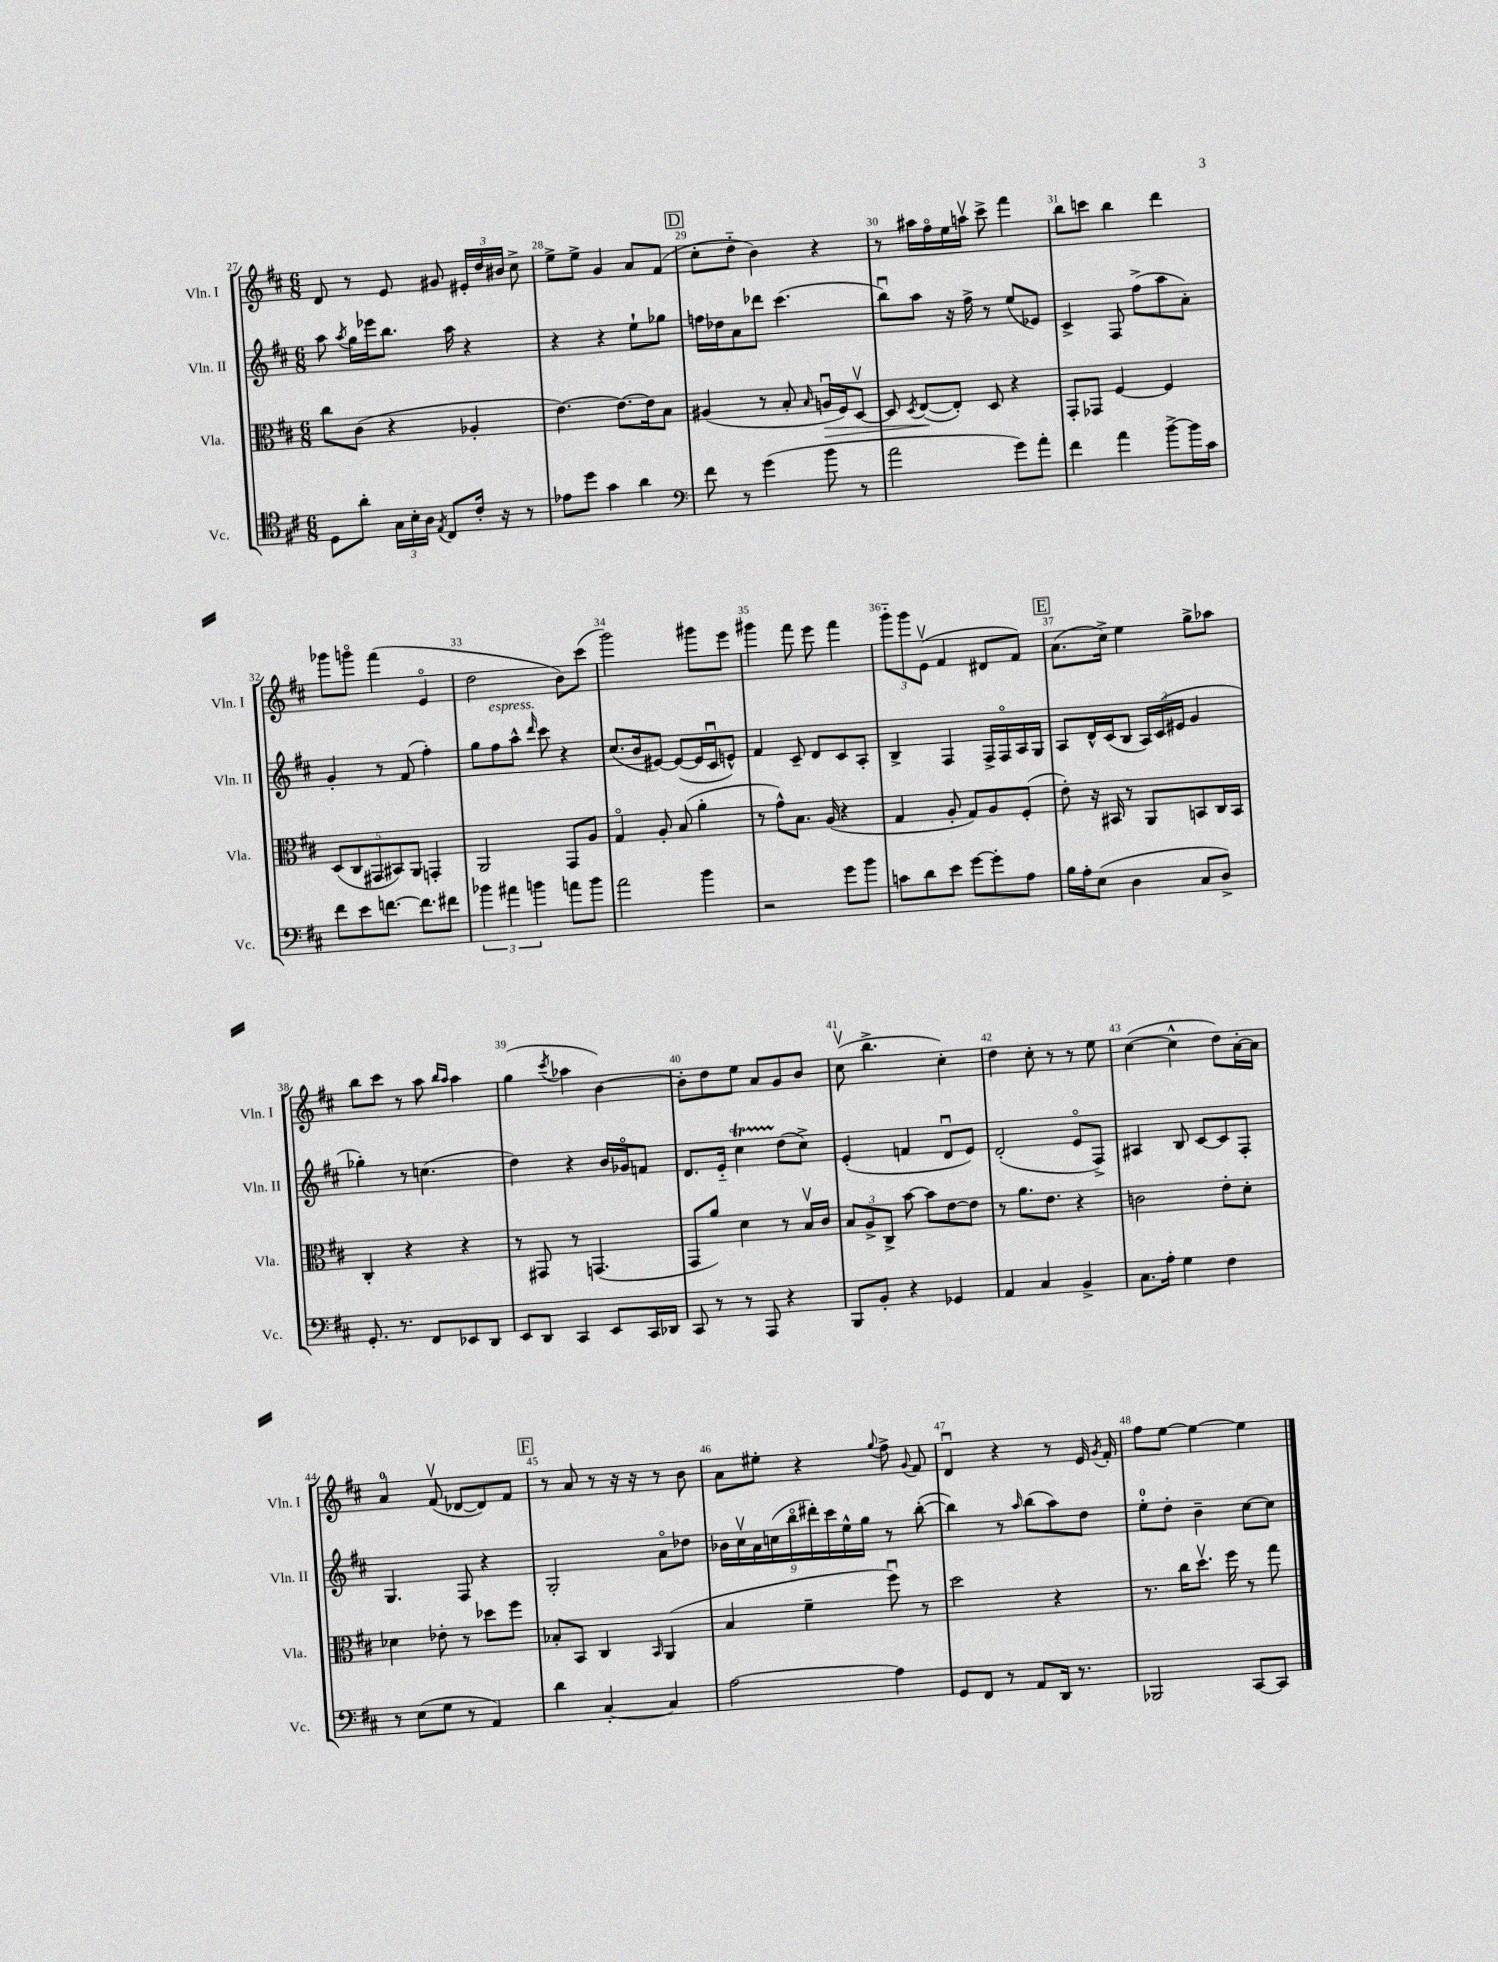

**kern	**kern	**dynam	**kern	**kern
*part4	*part3	*part3	*part2	*part1
*staff4	*staff3	*staff3	*staff2	*staff1
*I"Vc.	*I"Vla.	*	*I"Vln. II	*I"Vln. I
*I'Vc.	*I'Vla.	*	*I'Vln. II	*I'Vln. I
*clefC4	*clefC3	*	*clefG2	*clefG2
*k[f#c#]	*k[f#c#]	*	*k[f#c#]	*k[f#c#]
*M6/8	*M6/8	*	*M6/8	*M6/8
=27	=27	=27	=27	=27
8D\L	8cc#\L	.	8aa\	8d/
.	.	.	8qaa/	.
8a'\J	(8c#\J	.	16gg\LL	8r
.	.	.	16eee-X\J	.
24G\LL	4r	.	8.bb\J	8e/
24B'\	.	.	.	.
24A\JJ	.	.	.	.
8qE/	.	.	.	.
8C#/L	.	.	.	8g#X/
.	.	.	16aa\	.
16c#'/Jk	4A-X'/	.	4r	24e#X'/LL
.	.	.	.	24dd/
16r	.	.	.	.
.	.	.	.	24b#X/JJ
8r	.	.	.	8cc#^\
=28	=28	=28	=28	=28
8e-X\L	[4.e\)	.	4r	8ee^\L
8dd\J	.	.	.	8ee^\J
4g\	.	.	4r	4g/
.	8.e\L_	.	.	.
4a\	.	.	8ee`\L	8a/L
.	16e\k]	.	.	.
.	8B\J	.	8gg-X\J	(8f#/J
!!LO:REH:place=s1:t=D
=29	=29	=29	=29	=29
*clefF4	*	*	*	*
8f#\	(4A#X/	.	16ffn\LL	8cc#'\L
.	.	.	16dd-X\J	.
8r	.	.	8a\	8dd\J
(4g\	8r	.	8ddd-X\J	4b\)
.	8B'/	.	(4.ccc#\	.
.	16qqB/	.	.	.
!	!	!LO:HP:b	!	!
8b\	16Anu/LL	>	.	4r
.	16F#/J)	.	.	.
8r	[8Dv/J	.	.	.
=30	=30	=30	=30	=30
2a\	8D/]	.	8bbu\L)	8r
.	8qD/	.	.	.
.	([8E/L	.	8aa\J	16aa#X\LL
.	.	.	.	16ff#\
.	8E'/J])	]	16r	16ee\
.	.	.	16ff#^\	16aanv\JJ
.	8D/	.	8r	8ccc#^\
8g\L)	4r	.	(8ee/L	4fff#\
8a'\J	.	.	8e-X/J)	.
=31	=31	=31	=31	=31
4f#\	8GG'/L	.	4c#^/	8bb\L
.	8GG-X/J	.	.	8cccn\J
4a\	[4F#/	.	8F#/	4bb\
.	.	.	(8ff#^\L	.
[8b^\L	4F#/]	.	8aa\	4ddd\
16b\L]	.	.	8a'\J)	.
16c#\JJ	.	.	.	.
!!LO:LB:g=z
=32	=32	=32	=32	=32
8f#\L	(10D/L	.	4g'/	8ggg-X\L
.	10C#/	.	.	.
8e\	.	.	.	8gggn\J
.	10GG#X/	.	.	.
[8.fn\J	.	.	8r	(4fff#\
.	10BB#X/)	.	.	.
.	.	.	(8f#/	.
.	10AA/J	.	.	.
8.f\L]	.	.	.	.
.	4GGn'/	.	4ff#'\)	4e/
8f#X\J	.	.	.	.
=33	=33	=33	=33	=33
6b-X\	2AA/	.	8gg\L	2dd\
!	!	!	!LO:TX:a:i:t=espress.	!
.	.	.	8ff#\	.
6a#X\	.	.	.	.
.	.	.	8aa^^\J	.
6bn\	.	.	.	.
.	.	.	16qqddd/	.
.	.	.	8ccc#\	.
8an\L	8GG/L	.	4r	8b\L)
8b\J	8A/J	.	.	(8ccc#\J
=34	=34	=34	=34	=34
2a\	4G/	.	(8.cc#/L	2ggg\)
.	.	.	16b/k	.
.	8A'/	.	[8e#X/J)	.
.	(8B/	.	(8e#/L_	.
4b\	4a'\	.	16e#/L]	8ggg#X\L
.	.	.	16c#u/J	.
.	.	.	8en^^/J)	8eee\J
=35	=35	=35	=35	=35
2r	8r	.	4f#/	4ggg#X\
.	8g^^\L)	.	.	.
.	8.B\J	.	8c#~/	8fff#\
.	.	.	8d/L	8eee\
.	(16A/	.	.	.
8g\L	4r	.	8c#/	4fff#\
8b\J	.	.	8A'/J	.
=36	=36	=36	=36	=36
8cn\L	4G/	.	4B^/	12ggg\L
.	.	.	.	12ggg\
8d\	.	.	.	.
.	.	.	.	(12ev\J
8e\J	8A'/	.	4F#/	4f#/
[8g\L	8G/L)	.	.	.
8g'\]	8A/	.	16F#^/LL	8d#X/L
.	.	.	16F#/	.
8A\J	(8F#'/J	.	16A/	8f#/J)
.	.	.	16G/JJ	.
!!LO:REH:place=s1:t=E
=37	=37	=37	=37	=37
16B\LL	8e'\)	.	8A/L	(8.a\L
16A'\J	.	.	.	.
(8E\J	16r	.	16d^^/L	.
.	16BB#X/	.	(16c#/J	16cc#^\Jk)
4D\	8r	.	8B/J	4ee\
.	8AA/L	.	24A/LL)	.
.	.	.	(24c#/	.
.	.	.	24e#X/JJ	.
8C#/L	8BBn/	.	4g/	8gg^\L
8D^/J)	16C#/L	.	.	8aa-X\J
.	16BB/JJ	.	.	.
!!LO:LB:g=z
=38	=38	=38	=38	=38
8.GG'/	4C#'/	.	4gg-X'\)	8bb\L
.	.	.	.	8ccc#\J
8.r	.	.	.	.
.	4r	.	8r	8r
8FF#/L	.	.	(4.ccn\	8aa\
.	.	.	.	16qqbb/LL
.	.	.	.	16qqaa/JJ
8EE-X/	4r	.	.	4aa\
8DD/J	.	.	.	.
=39	=39	=39	=39	=39
8EE/L	8r	.	4dd\)	(4gg\
8DD/J	8GG#X/	.	.	.
.	.	.	.	8qccc#/
4CC#/	8r	.	4r	4aa-X\
.	(4.GGn/	.	.	.
8EE/L	.	.	16b/LL	[4b\)
.	.	.	16g-X/J	.
16CC#/L	.	.	8fn/J	.
16DD-X/JJ	.	.	.	.
=40	=40	=40	=40	=40
8CC#/	8GG/L	.	8.d/L	8b'\L]
8r	8a/J)	.	.	8dd\
.	.	.	16e/Jk	.
8r	4d\	.	4cc#t\	8ee\J
8AAA/	.	.	.	8a/L
4r	8r	.	(8dd\L	8g/
.	16Bv/LL	.	8cc#^\J)	8b/J
.	16c#/JJ	.	.	.
=41	=41	=41	=41	=41
8BBB/L	12B/L	.	(4e'/	(8cc#v\
.	12A^/	.	.	.
8BB'/J	.	.	.	4.bb^\
.	12C#^/J	.	.	.
4r	[8b\	.	4fn/	.
.	8b\L]	.	.	.
4GG-X/	[8e\	.	8du/L	4cc#'\)
.	8e\J]	.	8e/J)	.
=42	=42	=42	=42	=42
4AA/	8r	.	(2d'/	4dd\
.	8.a\L	.	.	.
4C#/	.	.	.	8cc#'\
.	8.e\J	.	.	.
.	.	.	.	8r
4BB^/	4r	.	8e/L	8r
.	.	.	8F#^/J)	8ee\
=43	=43	=43	=43	=43
8.C#\L	2cn\	.	4A#X/	([4cc#\
16A'\Jk	.	.	.	.
4G\	.	.	8B/	4cc#^^\]
.	.	.	[8c#/L	.
4F#\	8e'\L	.	8c#/]	8dd\L)
.	8d'\J	.	8F#'/J	[16a'\L
.	.	.	.	16a\JJ]
!!LO:LB:g=z
=44	=44	=44	=44	=44
8r	4d-X\	.	4.G/	4a/
(8E\L	.	.	.	.
8G\J	8e-X'\	.	.	(8f#v/
8r	8r	.	8F#/	[8d-X/L
4AA/)	8dd-X\L	.	4r	8d-/])
.	8ff#\J	.	.	8f#/J
!!LO:REH:place=s1:t=F
=45	=45	=45	=45	=45
4d\	8B-X'/L	.	2G'/	8r
.	8BB/J	.	.	8a/
[4C#'/	4C#/	.	.	8r
.	.	.	.	16r
.	.	.	.	16r
.	16qqBB/	.	.	.
4C#/]	(4AA/	.	8a\L	8r
.	.	.	8dd-X\J	8b\
=46	=46	=46	=46	=46
[2A\	4B/	.	18b-X\LL	8a\L
.	.	.	18cc#v\	.
.	.	.	18a\	.
.	.	.	.	8ee#X'\J
.	.	.	(18ccn\	.
.	.	.	18bb\	.
.	4f#~\	.	.	4r
.	.	.	18ddd#X'\)	.
.	.	.	18ccc#\	.
.	.	.	18ee^^\	.
.	.	.	18gg\JJ	.
.	.	.	.	8qqgg/
4A\]	8ff#u\)	.	8r	8ff#^\
.	.	.	.	8qqg/
.	8r	.	([8bb'\	8f#/
=47	=47	=47	=47	=47
8GG/L	2dd\	.	4bb\])	4du/
8FF#/J	.	.	.	.
8r	.	.	8r	4r
.	.	.	16qqaa/	.
8AA/L	.	.	(8bb\L	.
16DD/Jk	4r	.	8aa\)	8r
8.r	.	.	.	.
.	.	.	8dd\J	16e/
.	.	.	.	8qg/
.	.	.	.	16f#'/
=48	=48	=48	=48	=48
2BBB-X/	8.r	.	8ee'\L	8ff#\L
.	.	.	8dd'\J	[8ee\J
.	16cc#\KL	.	.	.
.	8.ddv\J	.	4b~\	4ee\_
.	16ff#\	.	.	.
[8CC#/L	8r	.	[8cc#\L	4ee\]
8CC#/J]	8gg\	.	8cc#\J]	.
==	==	==	==	==
*-	*-	*-	*-	*-
